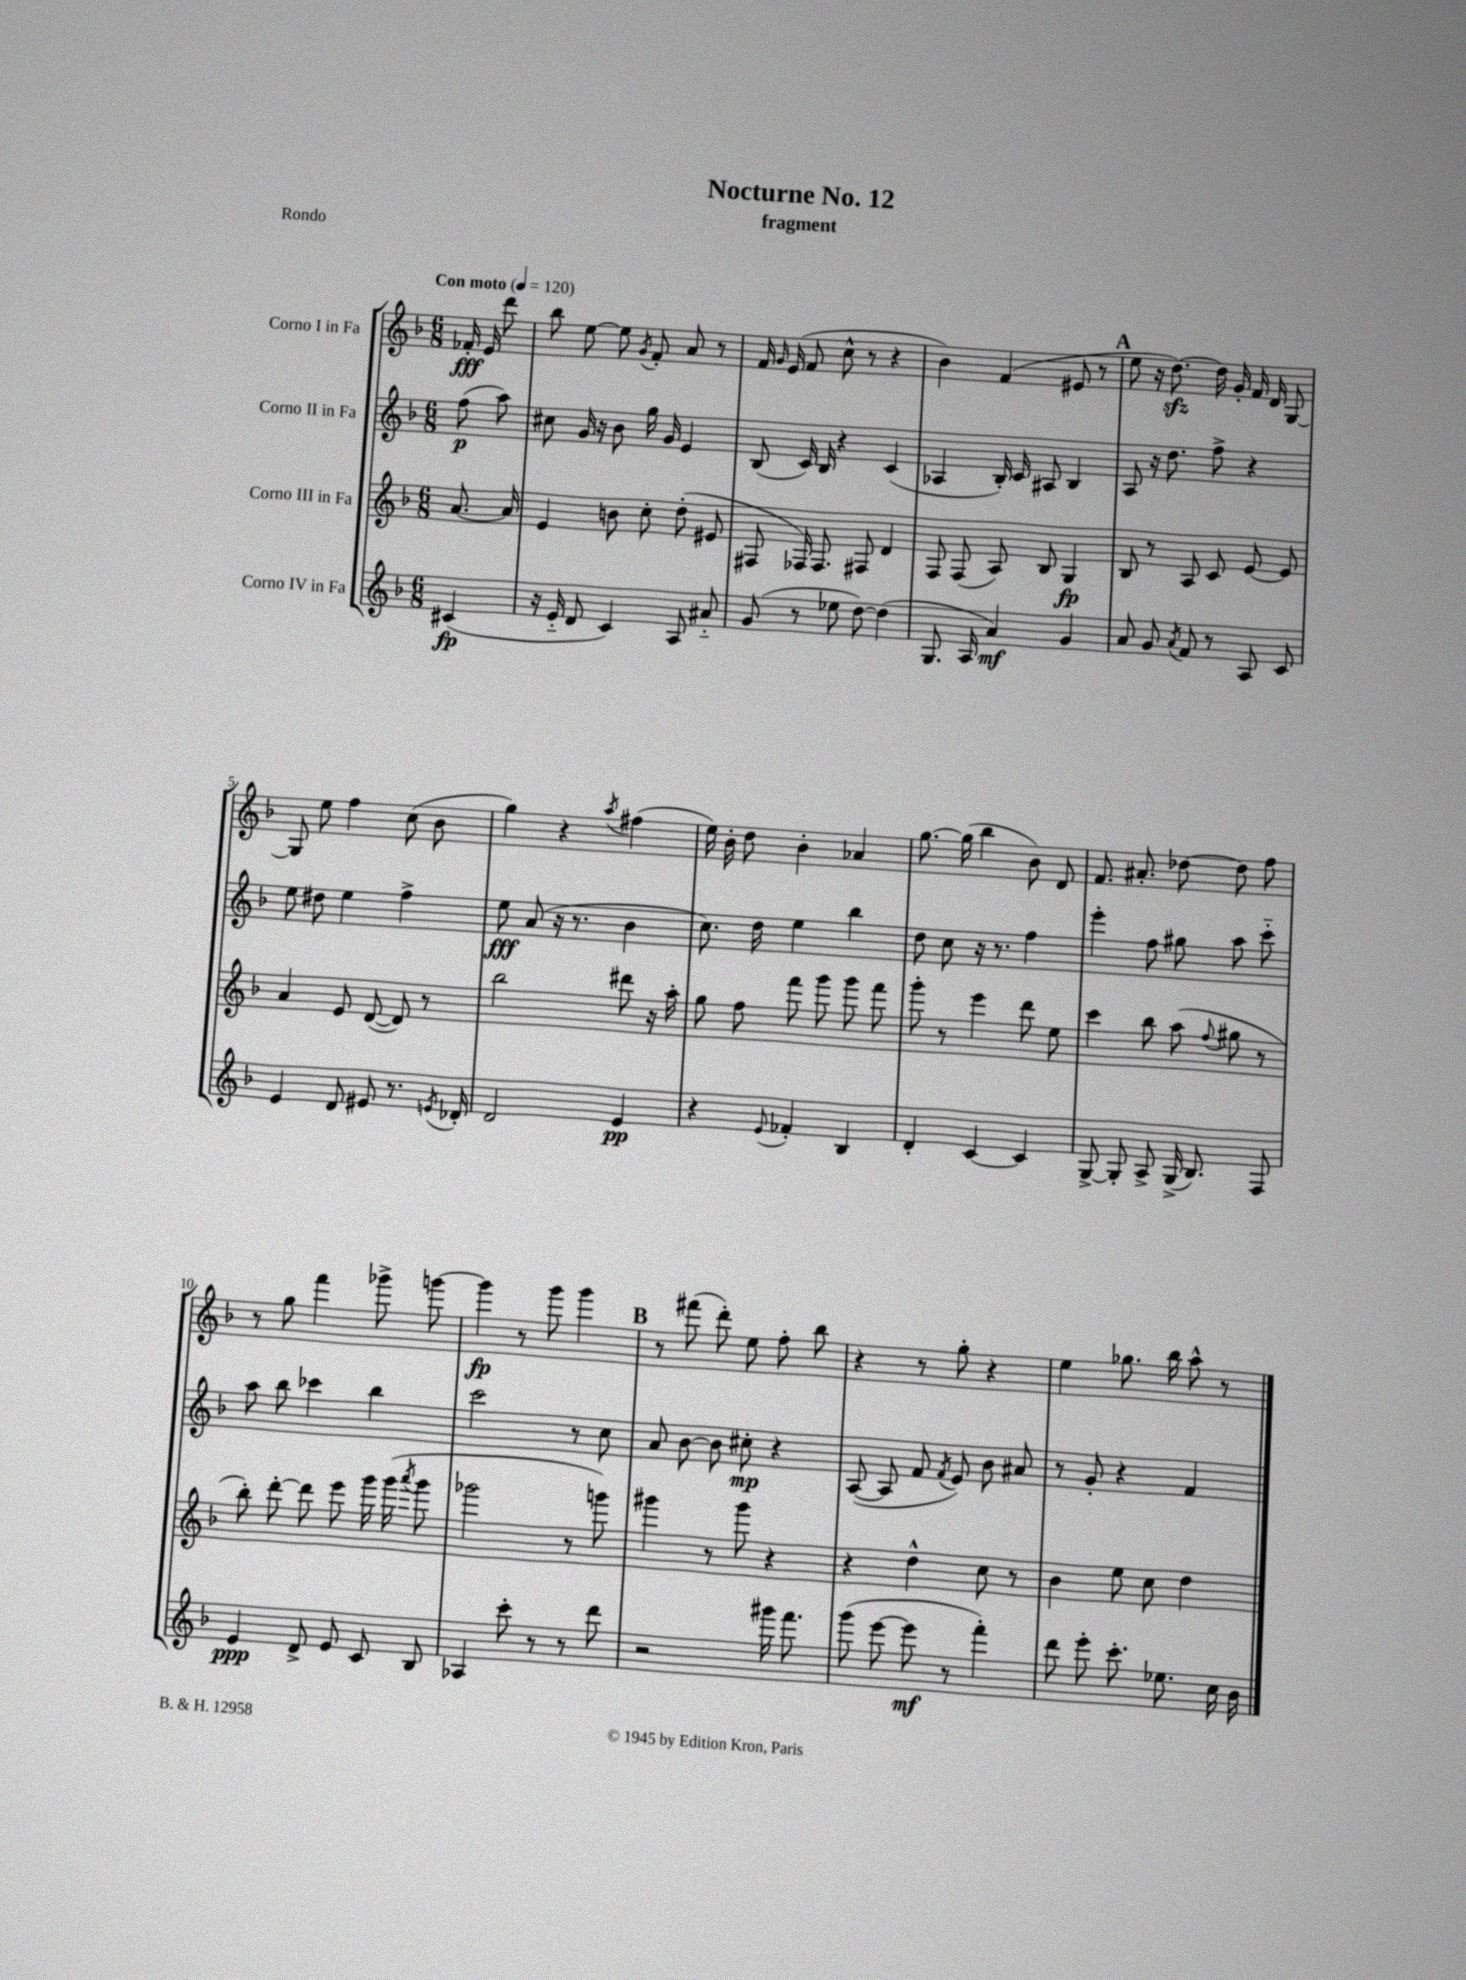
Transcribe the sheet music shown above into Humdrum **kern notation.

**kern	**dynam	**kern	**dynam	**kern	**dynam	**kern	**dynam
*part4	*part4	*part3	*part3	*part2	*part2	*part1	*part1
*staff4	*staff4	*staff3	*staff3	*staff2	*staff2	*staff1	*staff1
*I"Corno IV in Fa	*	*I"Corno III in Fa	*	*I"Corno II in Fa	*	*I"Corno I in Fa	*
*clefG2	*	*clefG2	*	*clefG2	*	*clefG2	*
*k[b-]	*	*k[b-]	*	*k[b-]	*	*k[b-]	*
*M6/8	*	*M6/8	*	*M6/8	*	*M6/8	*
*MM120	*	*MM120	*	*MM120	*	*MM120	*
=	=	=	=	=	=	=	=
!	!	!	!	!	!	!LO:TX:a:B:t=Con moto	!
(4c#X/	fp	[8.a/	.	(8ff\	p	16f-X'/	fff
.	.	.	.	.	.	16e/	.
.	.	.	.	8aa\)	.	8ddd\	.
.	.	16a/]	.	.	.	.	.
=1	=1	=1	=1	=1	=1	=1	=1
16r	.	4e/	.	8cc#X\	.	8bb-\	.
16e/	.	.	.	.	.	.	.
8d/	.	.	.	16g/	.	[8ee\	.
.	.	.	.	16r	.	.	.
4c/)	.	8bn\	.	8b-\	.	8ee\]	.
.	.	.	.	.	.	8qg/	.
.	.	8cc'\	.	16gg\	.	8f'/	.
.	.	.	.	16g/	.	.	.
8A/	.	(8dd'\	.	4e/	.	8a/	.
8a#X/	.	8e#X/	.	.	.	8r	.
=2	=2	=2	=2	=2	=2	=2	=2
(8g/	.	8F#X/	.	(8B-/	.	16f/	.
.	.	.	.	.	.	16qqg/	.
.	.	.	.	.	.	(16e/	.
8r	.	16F-X/)	.	16c/)	.	8f/	.
.	.	8.F-/	.	16B-/	.	.	.
8ee-X\	.	.	.	4r	.	8cc^^\	.
[8dd\)	.	8F#X/	.	.	.	8r	.
(4dd\]	.	4d/	.	(4c/	.	4r	.
=3	=3	=3	=3	=3	=3	=3	=3
8.G/	.	8F/	.	4A-X/	.	4b-\)	.
.	.	(8F/	.	.	.	.	.
16A/	.	.	.	.	.	.	.
4a/)	mf	8A/)	.	16B-'/)	.	(4f/	.
.	.	.	.	16c/	.	.	.
.	.	8B-/	.	8A#X/	.	.	.
4g/	.	4G/	fp	4B-/	.	8e#X/	.
.	.	.	.	.	.	8r	.
!!LO:REH:place=s1:t=A
=4	=4	=4	=4	=4	=4	=4	=4
8a/	.	8B-/	.	8A/	.	8ee\	.
8g/	.	8r	.	16r	.	16r	.
.	.	.	.	8.dd\	.	[8.ddzz\)	.
8qa/	.	.	.	.	.	.	.
8f/	.	8A/	.	.	.	.	.
8r	.	8c/	.	8ff^\	.	16dd\]	.
.	.	.	.	.	.	16g'/	.
8A/	.	[8e/	.	4r	.	16f/	.
.	.	.	.	.	.	16d/	.
8c/	.	8e/]	.	.	.	[8G/	.
!!LO:LB:g=z
=5	=5	=5	=5	=5	=5	=5	=5
4e/	.	4a/	.	8ee\	.	8G/]	.
.	.	.	.	8dd#X\	.	8ee\	.
8d/	.	8e/	.	4ee\	.	4ff\	.
8e#X/	.	([8d/	.	.	.	.	.
8.r	.	8d/])	.	4ff^\	.	(8cc\	.
.	.	8r	.	.	.	8b-\	.
8qen/	.	.	.	.	.	.	.
16d-X'/	.	.	.	.	.	.	.
=6	=6	=6	=6	=6	=6	=6	=6
2d/	.	2bb-\	.	8ee\	fff	4gg\)	.
.	.	.	.	(8a/	.	.	.
.	.	.	.	16r	.	4r	.
.	.	.	.	8.r	.	.	.
.	.	.	.	.	.	8qaa/	.
4e/	pp	8ddd#X\	.	4b-\	.	(4ff#X\	.
.	.	16r	.	.	.	.	.
.	.	16aa'\	.	.	.	.	.
=7	=7	=7	=7	=7	=7	=7	=7
4r	.	8gg\	.	8.cc\)	.	16ee\)	.
.	.	.	.	.	.	16b-'\	.
.	.	8ff\	.	.	.	8dd\	.
.	.	.	.	16dd\	.	.	.
8qqe/	.	.	.	.	.	.	.
4f-X'/	.	8fff\	.	4ee\	.	4b-'\	.
.	.	8ggg\	.	.	.	.	.
4B-/	.	8ggg\	.	4bb-\	.	4a-X/	.
.	.	8fff\	.	.	.	.	.
=8	=8	=8	=8	=8	=8	=8	=8
4d'/	.	8ggg'\	.	8dd\	.	[8.gg\	.
.	.	8r	.	8cc\	.	.	.
.	.	.	.	.	.	(16gg\]	.
[4c/	.	4eee\	.	16r	.	4bb-\	.
.	.	.	.	8.r	.	.	.
4c/]	.	8ddd\	.	4ff\	.	8b-\)	.
.	.	8ee\	.	.	.	8d/	.
=9	=9	=9	=9	=9	=9	=9	=9
[8G^/	.	4ccc\	.	4eee'\	.	8.f/	.
8G'/]	.	.	.	.	.	.	.
.	.	.	.	.	.	8.a#X'/	.
8A^/	.	8bb-\	.	8ff\	.	.	.
(16G^/	.	(8aa\	.	8gg#X\	.	[8dd-X\	.
8.B-/)	.	.	.	.	.	.	.
.	.	8qqff/	.	.	.	.	.
.	.	8gg#X\	.	8aa\	.	8dd-\]	.
8F/	.	8r	.	8ccc\	.	8ff\	.
!!LO:LB:g=z
=10	=10	=10	=10	=10	=10	=10	=10
4e/	ppp	8bb-'\)	.	8aa\	.	8r	.
.	.	[8ddd'\	.	8bb-\	.	8gg\	.
8d^/	.	8ddd\]	.	4ccc-X\	.	4fff\	.
8e/	.	8eee\	.	.	.	.	.
8c/	.	16ggg\	.	4bb-\	.	8ggg-X^\	.
.	.	(16ggg\	.	.	.	.	.
.	.	8qaaa/	.	.	.	.	.
8B-/	.	8ggg\	.	.	.	[8gggn\	.
=11	=11	=11	=11	=11	=11	=11	=11
4A-X/	.	2ggg-X\	.	2ccc\	.	4ggg\]	fp
8ccc'\	.	.	.	.	.	8r	.
8r	.	.	.	.	.	8ggg\	.
8r	.	8r	.	8r	.	4ggg\	.
8ddd\	.	8gggn\)	.	8cc\	.	.	.
!!LO:REH:place=s1:t=B
=12	=12	=12	=12	=12	=12	=12	=12
2r	.	4ggg#X\	.	8a/	.	8r	.
.	.	.	.	[8b-\	.	(8fff#X\	.
.	.	8r	.	8b-\]	.	8ddd'\)	.
.	.	8ggg#\	.	8cc#X'\	mp	8ee\	.
16ggg#X\	.	4r	.	4r	.	8ff'\	.
8.fff\	.	.	.	.	.	.	.
.	.	.	.	.	.	8bb-\	.
=13	=13	=13	=13	=13	=13	=13	=13
(8ggg\	.	4r	.	([8A/	.	4r	.
[8eee\	.	.	.	8A/]	.	.	.
8eee\]	mf	4dd^^\	.	8f/	.	8r	.
.	.	.	.	8qf/	.	.	.
8r	.	.	.	8e/)	.	8gg'\	.
4fff'\)	.	8cc\	.	8b-\	.	4r	.
.	.	8r	.	8a#X/	.	.	.
=14	=14	=14	=14	=14	=14	=14	=14
8ddd\	.	4b-\	.	8r	.	4ee\	.
8eee'\	.	.	.	8g'/	.	.	.
8.ccc'\	.	8ee\	.	4r	.	8.gg-X\	.
.	.	8cc\	.	.	.	.	.
8.ee-X\	.	.	.	.	.	16bb-\	.
.	.	4dd\	.	4f/	.	8aa^^\	.
16cc\	.	.	.	.	.	8r	.
16b-\	.	.	.	.	.	.	.
==	==	==	==	==	==	==	==
*-	*-	*-	*-	*-	*-	*-	*-
